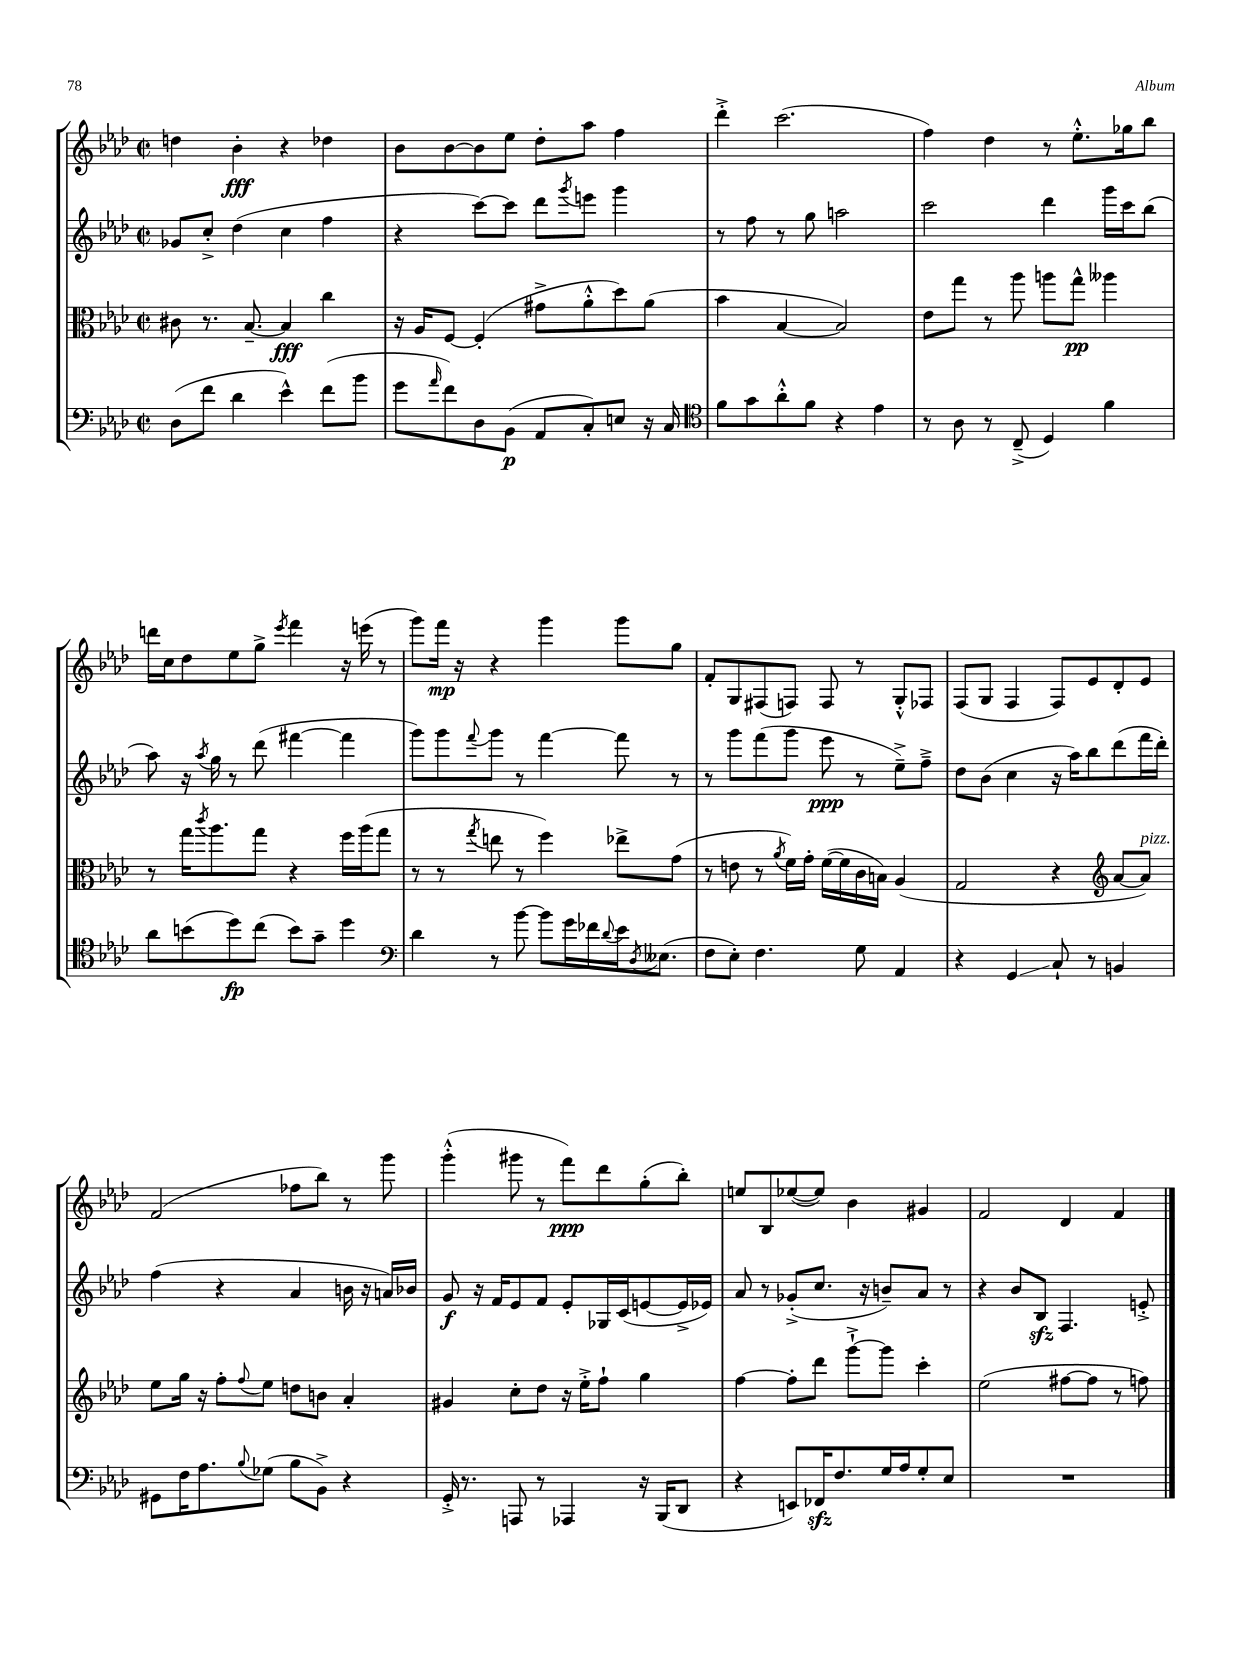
<<
\new StaffGroup <<
\new Staff = "s0" {
    \clef treble \key aes \major \defaultTimeSignature \time 2/2
    d''4 bes'4-.\fff r4 des''4 |
    bes'8 bes'8~ bes'8 ees''8 des''8-. aes''8 f''4 |
    des'''4-.-> c'''2.( |
    f''4) des''4 r8 ees''8.-.-^ ges''16 bes''8 |
    d'''16 c''16 des''8 ees''8 g''8-> \acciaccatura { ees'''8 } f'''4 r16 e'''16( r8 |
    g'''8) f'''16\mp r16 r4 g'''4 g'''8 g''8 |
    f'8-. g8 fis8( f8) f8 r8 g8-.-^ fes8 |
    f8( g8 f4 f8) ees'8 des'8-. ees'8 |
    f'2( fes''8 bes''8) r8 g'''8 |
    g'''4-.-^( gis'''8 r8 f'''8\ppp) des'''8 g''8-.( bes''8-.) |
    e''8 bes8 ees''8~( ees''8) bes'4 gis'4 |
    f'2 des'4 f'4 \bar "|." |
}
\new Staff = "s1" {
    \clef treble \key aes \major \defaultTimeSignature \time 2/2
    ges'8 c''8-.-> des''4( c''4 f''4 |
    r4 c'''8~) c'''8 des'''8 \acciaccatura { g'''8 } e'''8 g'''4 |
    r8 f''8 r8 g''8 a''2 |
    c'''2 des'''4 g'''16 c'''16 bes''8( |
    aes''8) r16 \acciaccatura { aes''8 } g''16 r8 des'''8( fis'''4~ fis'''4 |
    g'''8) g'''8 \appoggiatura { f'''8 } g'''8 r8 f'''4~ f'''8 r8 |
    r8 g'''8 f'''8( g'''8 ees'''8\ppp r8 ees''8--->) f''8---> |
    des''8 bes'8( c''4 r16 aes''16) bes''8 des'''8( f'''16 des'''16-.) |
    f''4( r4 aes'4 b'16 r16 a'16) bes'16 |
    g'8\f r16 f'16 ees'8 f'8 ees'8-. ges16 c'16( e'8~ e'16-> ees'16) |
    aes'8 r8 ges'8-.->( c''8. r16 b'8--) aes'8 r8 |
    r4 bes'8 bes8\sfz f4. e'8-.-> \bar "|." |
}
\new Staff = "s2" {
    \clef alto \key aes \major \defaultTimeSignature \time 2/2
    cis'8 r8. bes8.~-- bes4\fff c''4 |
    r16 aes16 f8~ f4-.( gis'8-> aes'8-.-^ des''8) aes'8( |
    bes'4 bes4~ bes2) |
    ees'8 g''8 r8 aes''8 a''8 g''8-^\pp aeses''4 |
    r8 g''16 \acciaccatura { c'''8 } aes''8. g''8 r4 f''16 aes''16( g''8 |
    r8 r8 \acciaccatura { g''8 } e''8 r8 f''4) ees''8-> g'8( |
    r8 e'8 r8 \acciaccatura { aes'8 } f'16) g'16-. f'16~( f'16 c'16 b16) aes4( |
    g2 r4 \clef treble aes'8~ aes'8^\markup { \italic "pizz." }) |
    ees''8 g''16 r16 f''8-. \appoggiatura { f''8 } ees''8 d''8 b'8 aes'4-. |
    gis'4 c''8-. des''8 r16 ees''16-.-> f''8-! g''4 |
    f''4~ f''8-. des'''8 g'''8~-!-> g'''8 c'''4-. |
    ees''2( fis''8~ fis''8 r8 f''8) \bar "|." |
}
\new Staff = "s3" {
    \clef bass \key aes \major \defaultTimeSignature \time 2/2
    des8( f'8 des'4 ees'4-^) f'8( bes'8 |
    g'8 \grace { aes'16 } f'8) des8 bes,8\p( aes,8 c8-.) e8 r16 c16 |
    \clef tenor f'8 g'8 aes'8-.-^ f'8 r4 ees'4 |
    r8 aes8 r8 c8--->( des4) f'4 |
    aes'8 b'8( des''8\fp) c''8( b'8) g'8-- des''4 |
    \clef bass des'4 r8 bes'8~ bes'8 g'16 fes'16 \appoggiatura { des'8 } ees'16 \acciaccatura { des8 } eeses8.( |
    f8 ees8-.) f4. g8 aes,4 |
    r4 g,4\glissando c8-! r8 b,4 |
    gis,8 f16 aes8. \appoggiatura { bes8 } ges8( bes8 bes,8->) r4 |
    g,16-.-> r8. a,,8 r8 aes,,4 r16 bes,,16( des,8 |
    r4 e,8) fes,16\sfz f8. g16 aes16 g8-. ees8 |
    R1 \bar "|." |
}
>>
>>
\layout { \context { \Score \remove "Bar_number_engraver" } }
